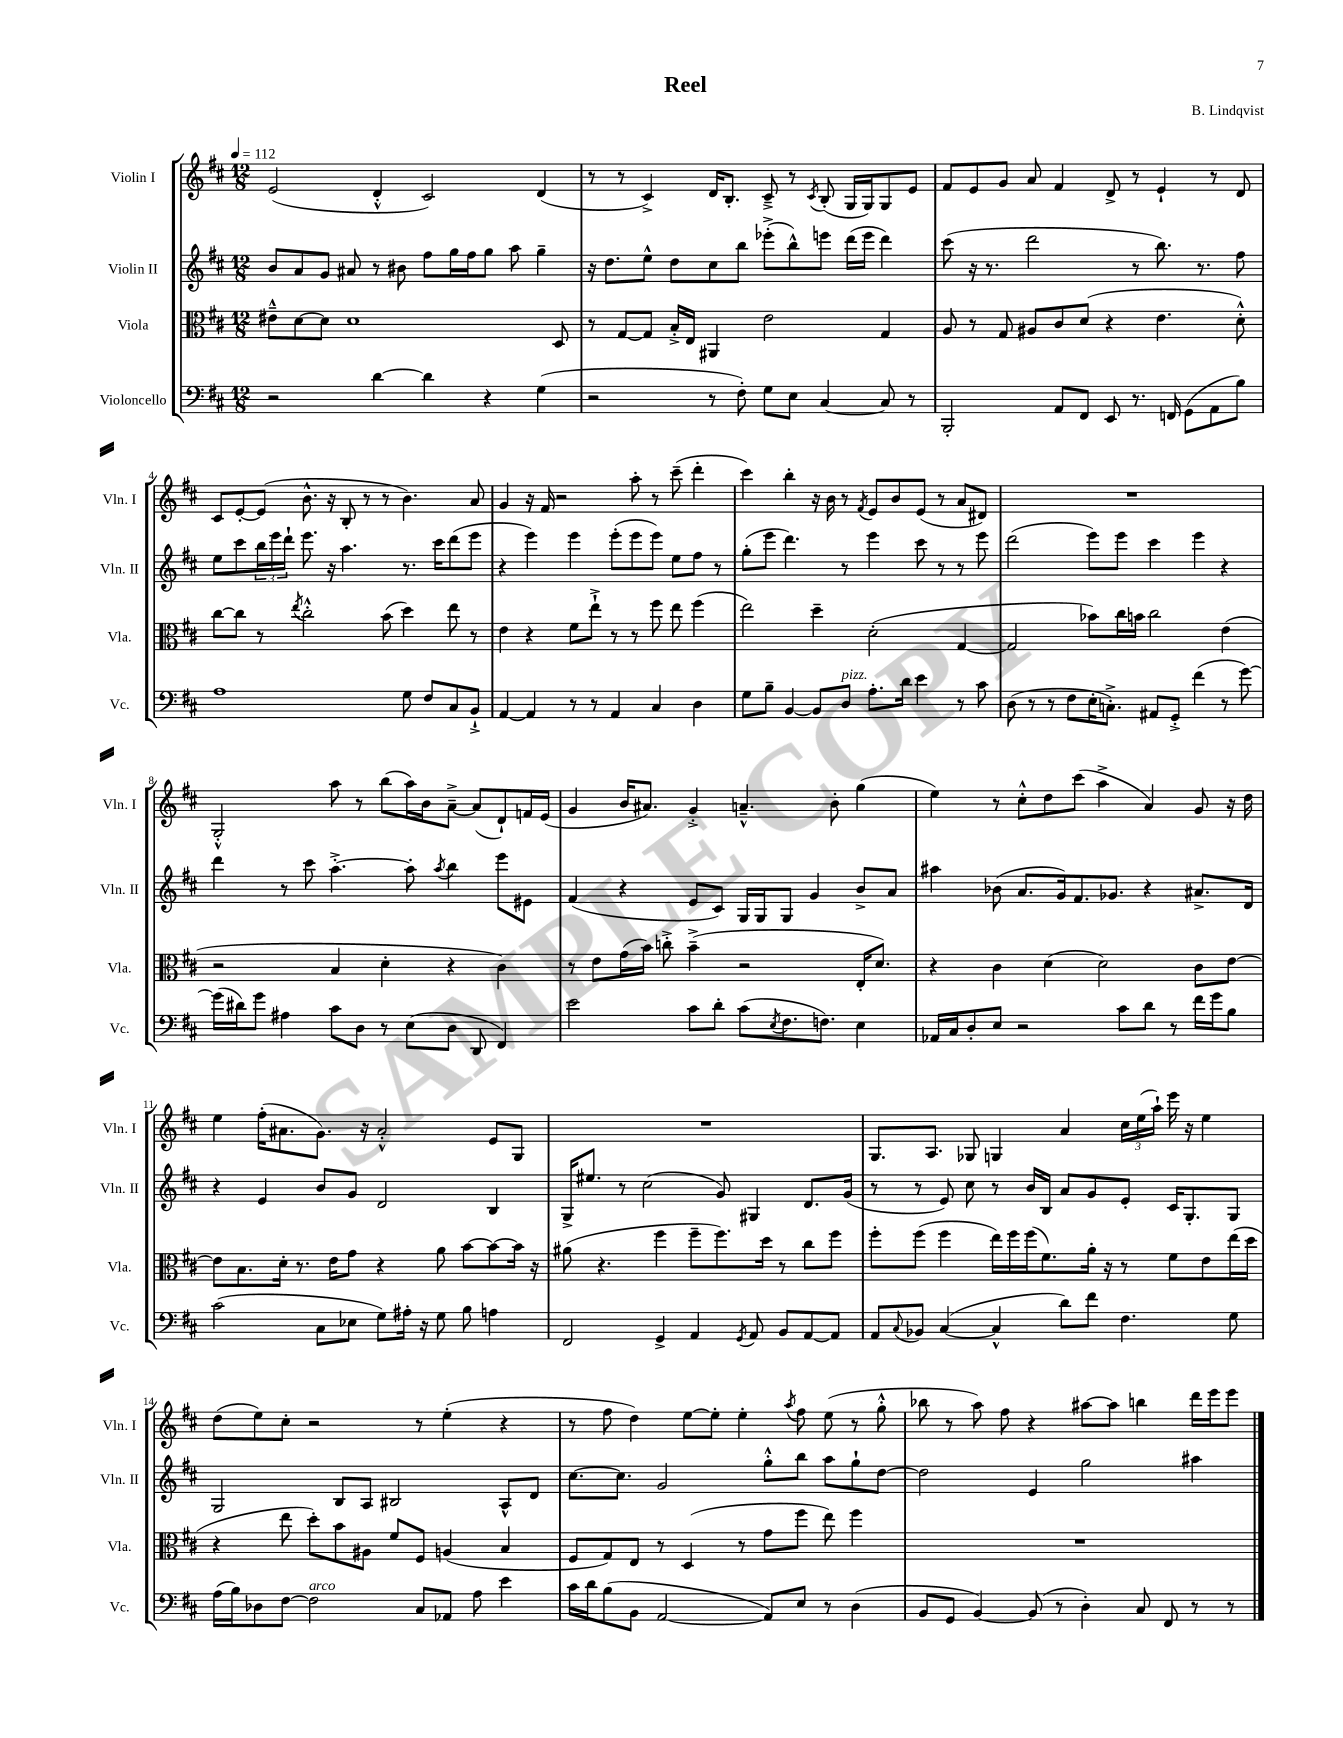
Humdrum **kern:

**kern	**kern	**kern	**kern
*staff4	*staff3	*staff2	*staff1
*clefF4	*clefC3	*clefG2	*clefG2
*k[f#c#]	*k[f#c#]	*k[f#c#]	*k[f#c#]
*M12/8	*M12/8	*M12/8	*M12/8
*MM112	*MM112	*MM112	*MM112
2r	8e#~^^	8b	(2e
.	[8d	8a	.
.	8d]	8g	.
.	1d	8a#	.
[4d	.	8r	4d'^^
.	.	8b#	.
4d]	.	8ff#	2c#)
.	.	16gg	.
.	.	16ff#	.
4r	.	8gg	.
.	.	8aa	.
(4G	.	4gg~	(4d
.	8D	.	.
=	=	=	=
2r	8r	16r	8r
.	.	8.dd	.
.	[8G	.	8r
.	8G]	8ee^^	4c#^)
.	16B'^	8dd	.
.	16E	.	.
8r	4AA#	8cc#	16d
.	.	.	8.B'
8F#')	.	8bb	.
8G	2e	(8eee-'^	8c#~^
8E	.	8bb^^)	8r
.	.	.	8qc#
[4C#	.	8eee	(8B'
.	.	(16ddd	16G
.	.	16eee	16G)
8C#]	4G	4ddd)	8G
8r	.	.	8e
=	=	=	=
2BBB'	8A	(8ccc#	8f#
.	8r	16r	8e
.	.	8.r	.
.	8G	.	8g
.	8A#	2ddd	8a
8AA	8c#	.	4f#
8FF#	(8d	.	.
8EE	4r	.	8d^
8.r	.	8r	8r
.	4.e	8.bb)	4e`
16FF	.	.	.
(8GG	.	.	.
.	.	8.r	.
8AA	.	.	8r
8B)	8d'^^)	8ff#	8d
=	=	=	=
1A	[8cc#	8ee	8c#
.	8cc#]	8ccc#	[8e'
.	8r	24bb	(8e]
.	.	24eee	.
.	.	24ddd`	.
.	8qee	.	.
.	2cc#'^^	8.eee	8.b^^
.	.	16r	16r
.	.	4.aa	8B'
.	.	.	8r
.	(8b	.	8r
8G	4dd)	8.r	4.b)
8F#	.	.	.
.	.	16ccc#	.
8C#	8ee	(8ddd	.
8BB`^	8r	8eee	8a
=	=	=	=
[4AA	4e	4r	4g
4AA]	4r	4eee)	16r
.	.	.	16f#
.	.	.	2r
8r	8f#	4eee	.
8r	8ee`^	.	.
4AA	8r	(8eee'	.
.	8r	8eee	8aa'
4C#	8ff#	8eee)	8r
.	8ee	8ee	(8ccc#~
4D	(4ff#	8ff#	4ddd'
.	.	8r	.
=	=	=	=
8G	2ee)	(8gg'	4ccc#)
8B~	.	8eee	.
[4BB	.	4.ddd)	4bb'
8BB]	4dd~	.	16r
.	.	.	16b
8D	.	8r	8r
.	.	.	8qf#
8.A'	(2d'	4eee	8e
.	.	.	8b
16d	.	.	.
4e	.	8ccc#	(8e
.	.	8r	8r
8r	[4G	8r	8a
8c#	.	8eee	8d#)
=	=	=	=
(8D	2G]	(2ddd	1.r
8r	.	.	.
8r	.	.	.
8F#	.	.	.
16E'	8b-)	8eee)	.
8.C'^)	.	.	.
.	16cc#	8eee	.
.	16b	.	.
8AA#	2cc#	4ccc#	.
8GG'^	.	.	.
(4f#	.	4eee	.
8r	(4e	4r	.
[8g)	.	.	.
=	=	=	=
(16g]	2r	4ddd	2G'^^
16d#)	.	.	.
8g	.	.	.
4A#	.	8r	.
.	.	8ccc#	.
8c#	4B	[4.aa'^	8aa
8D	.	.	8r
8r	4d'	.	(8bb
(8E	.	8aa']	16aa)
.	.	.	16b
.	.	8qaa	.
8D	4r	4bb	[8a~^
8DD	.	.	(8a]
4FF#)	4c#)	8eee	8d`)
.	.	8e#	16f
.	.	.	(16e
=	=	=	=
2e	8r	(4f#	4g
.	8e	.	.
.	(16g	4r	16b
.	16b)	.	8.a#)
.	8cc'^	.	.
8c#	(4b~^	8e	4g'^
8d'	.	8c#)	.
(8c#	2r	16G	4.a~^^
.	.	16G	.
8qE	.	.	.
8.F#	.	8G	.
.	.	4g	.
8.F)	.	.	.
.	.	.	8b'
4E	16E'	8b^	(4gg
.	8.d)	.	.
.	.	8a	.
=	=	=	=
16AA-	4r	4aa#	4ee)
16C#	.	.	.
8D'	.	.	.
8E	4c#	(8b-	8r
2r	.	8.a	8cc#'^^
.	(4d	.	8dd
.	.	16g)	.
.	.	8.f#	(8ccc#
.	2d)	.	4aa^
.	.	8.g-	.
8c#	.	.	.
8d	.	4r	4a)
8r	.	.	.
16f#	8c#	8.a#^	8g
16g	.	.	.
8B	[8e	.	16r
.	.	16d	16dd
=	=	=	=
(2c#	8e]	4r	4ee
.	8.B	.	.
.	.	4e	(16ff#'
.	16d'	.	8.a#
.	8.r	.	.
8C#	.	8b	8.g)
.	16e	.	.
8E-	8g	8g	.
.	.	.	16r
8G)	4r	2d	2a#'^^
16A#'	.	.	.
16r	.	.	.
8G	8a	.	.
8B	[8b	.	.
4A	8b_	4B	8e
.	16b]	.	8G
.	16r	.	.
=	=	=	=
2FF#	(8a#	16G^	1.r
.	.	8.ee#	.
.	4.r	.	.
.	.	8r	.
.	.	(2cc#	.
4GG^	4ff#	.	.
4AA	8ff#~	.	.
.	8.ff#)	8g)	.
8qGG	.	.	.
8AA	.	4G#	.
.	16dd	.	.
8BB	8r	.	.
[8AA	8cc#	8.d	.
8AA]	8ff#	.	.
.	.	(16g	.
=	=	=	=
8AA	8ff#'	8r	8.G
8qqC#	.	.	.
8BB-	(8ff#	8r	.
.	.	.	8.A
([4C#	4ff#	8e)	.
.	.	8cc#	8G-
4C#^^]	16ee)	8r	4G
.	16ff#	.	.
.	(16ff#	16b	.
.	8.f#)	16B	.
8d)	.	8a	4a
8f#	16a'	8g	.
.	16r	.	.
4.F#	8r	8e'	24cc#
.	.	.	(24ee
.	.	.	24aa`)
.	8f#	16c#	16eee
.	.	8.G'	16r
.	8e	.	4ee
8G	(16ee	8G	.
.	16dd	.	.
=	=	=	=
(16A	4r	2G	(8dd
16B)	.	.	.
8D-	.	.	8ee)
[8F#	8ee	.	8cc#'
2F#]	8dd')	.	2r
.	8b	8B	.
.	8A#	8A	.
.	8f#	2B#	.
8C#	8F#	.	8r
8AA-	(4A	.	(4ee'
8A	.	.	.
4e	4B	8A^^	4r
.	.	8d	.
=	=	=	=
16c#	8F#	[8.cc#	8r
16d	.	.	.
(8B	8G)	.	8ff#
.	.	8.cc#]	.
8BB	8E	.	4dd)
[2AA	8r	2g	.
.	(4D	.	[8ee
.	.	.	8ee']
.	8r	.	4ee'
8AA])	8g	8gg'^^	.
.	.	.	8qaa
8E	8ff#	8bb	8ff#
8r	8ee)	8aa	(8ee
(4D	4ff#	8gg`	8r
.	.	[8dd	8gg'^^
=	=	=	=
8BB	1.r	2dd]	8bb-
8GG	.	.	8r
[4BB)	.	.	8aa)
.	.	.	8ff#
(8BB]	.	4e	4r
8r	.	.	.
4D')	.	2gg	[8aa#
.	.	.	8aa#]
8C#	.	.	4bb
8FF#	.	.	.
8r	.	4aa#	16ddd
.	.	.	16eee
8r	.	.	8eee
==	==	==	==
*-	*-	*-	*-
